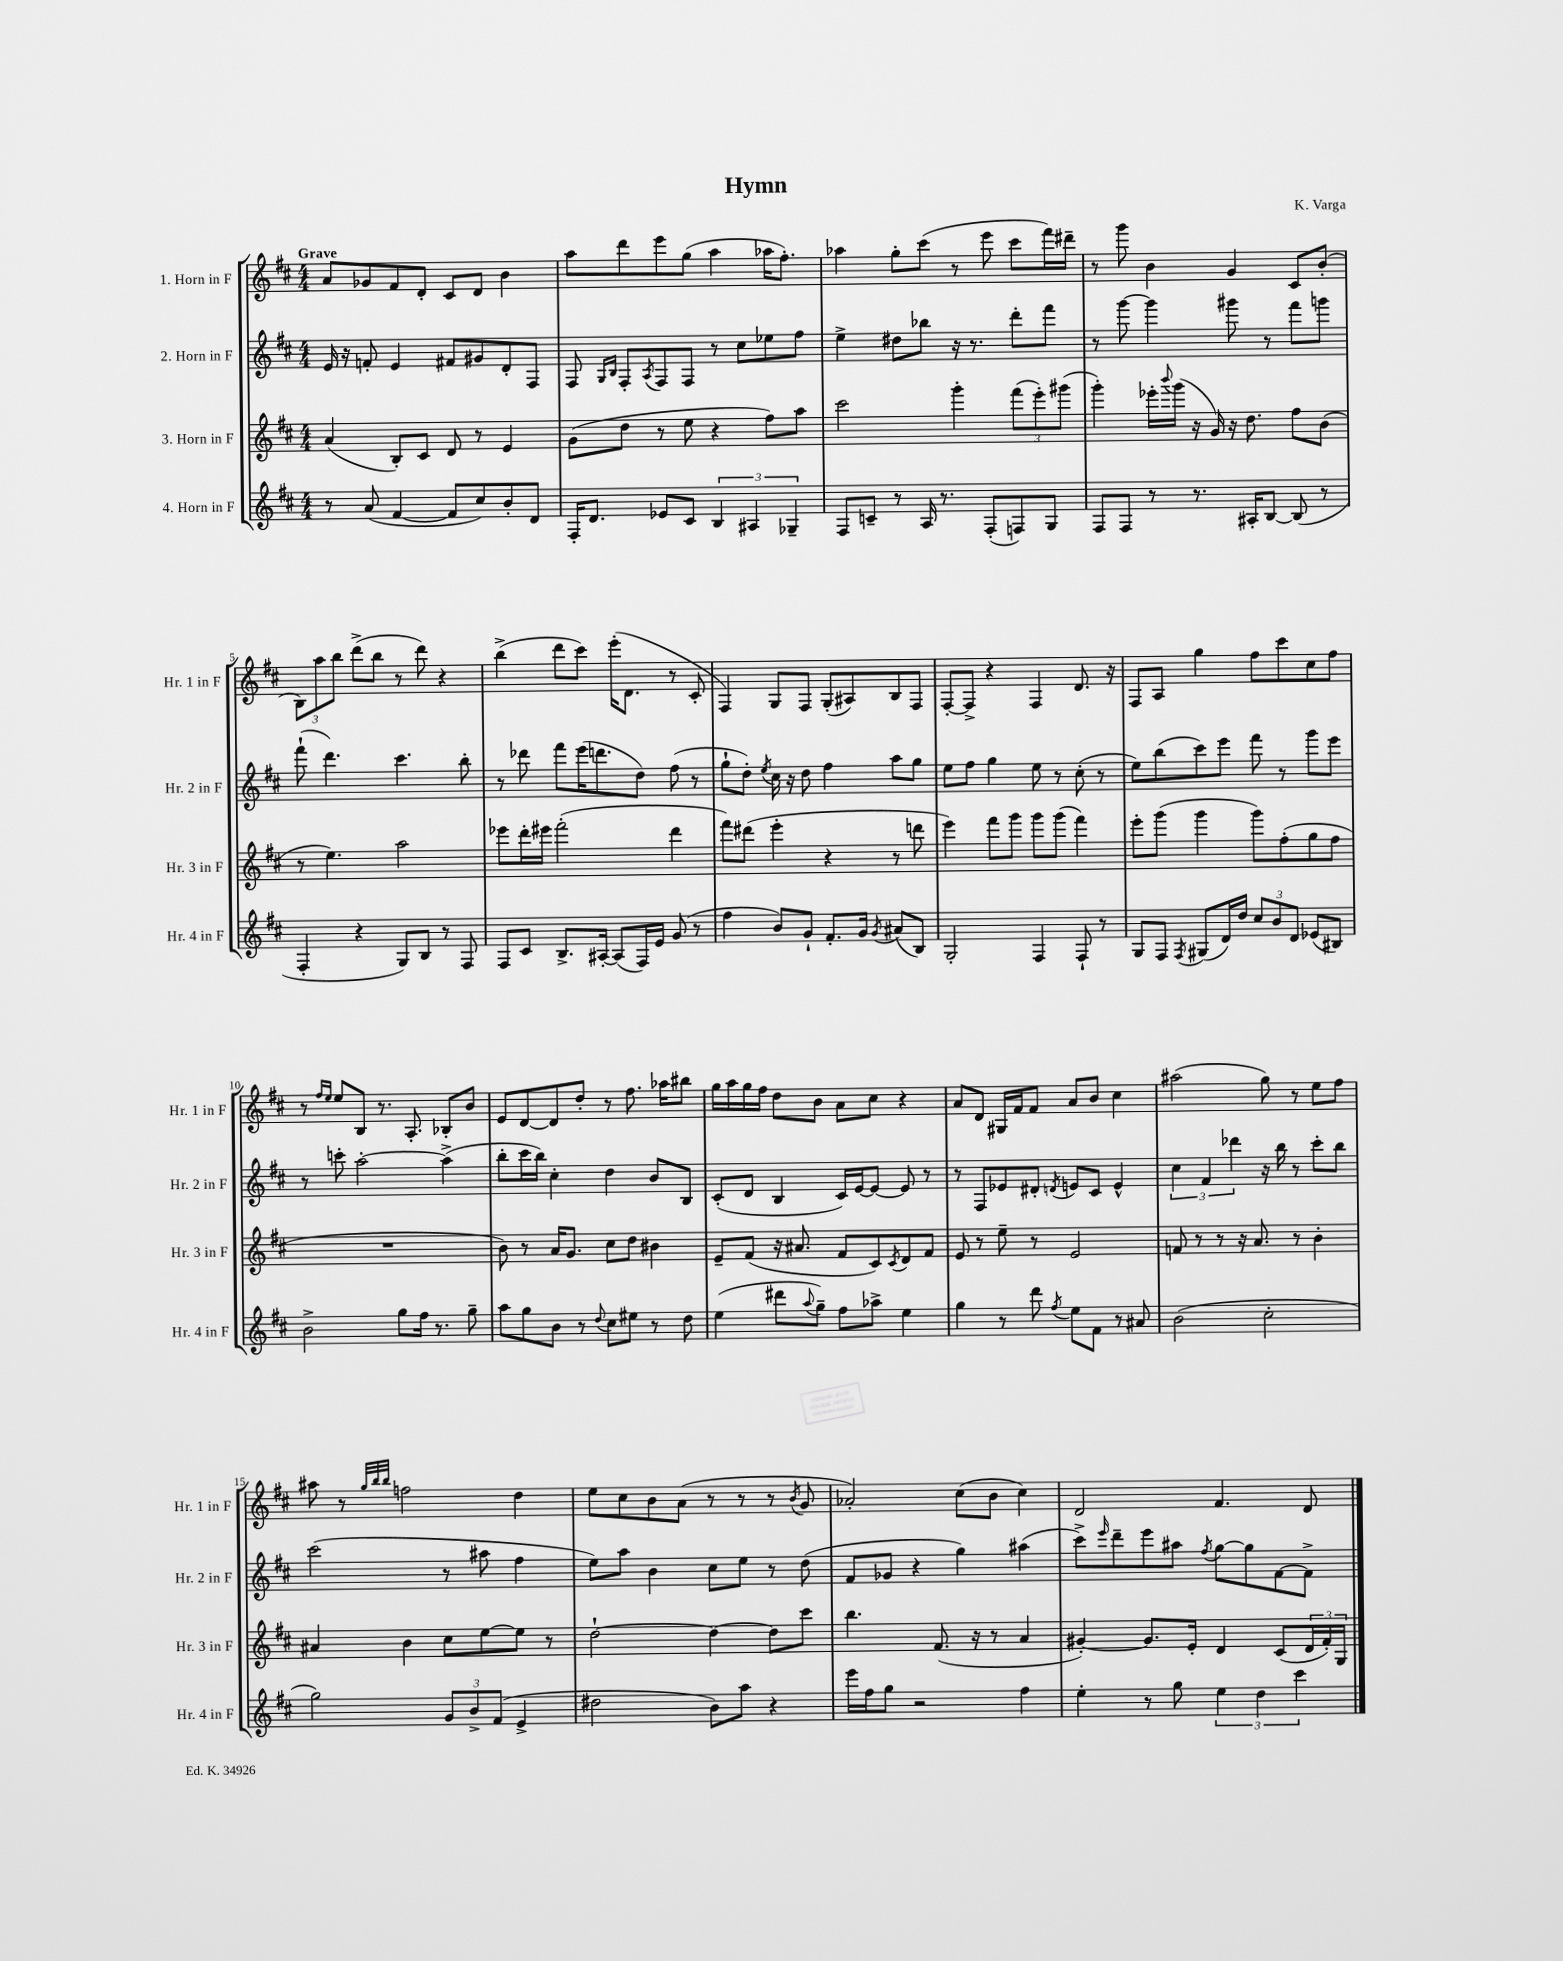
\header { title = "Hymn" composer = "K. Varga" }
<<
\new StaffGroup <<
\new Staff = "s0" \with { instrumentName = "1. Horn in F" shortInstrumentName = "Hr. 1 in F" } {
    \clef treble \key d \major \numericTimeSignature \time 4/4 \tempo "Grave"
    a'8 ges'8 fis'8 d'8-. cis'8 d'8 b'4 |
    a''8 d'''8 e'''8 g''8( a''4 aes''16 fis''8.-.) |
    aes''4 g''8-. cis'''8( r8 e'''8 cis'''8 fis'''16) dis'''16-- |
    r8 g'''8 b'4 g'4 cis'8 b'8-.( |
    \tuplet 3/2 { b8) a''8 b''8 } d'''8->( b''8 r8 d'''8) r4 |
    b''4->( d'''8 cis'''8) e'''16-.( d'8. r8 cis'8-. |
    fis4) g8 fis8 g8-.( ais8) b8 fis8 |
    fis8~-. fis8-> r4 fis4 d'8. r16 |
    fis8 a8 g''4 fis''8 cis'''8 cis''8 fis''8 |
    r8 \grace { fis''16 e''16 } e''8 b8 r8. a8.-. bes8-. b'8 |
    e'8 d'8~ d'8 d''8-. r8 fis''8. aes''16 bis''8 |
    g''16 a''16 g''16 fis''16 d''8 b'8 a'8 cis''8 r4 |
    a'8 d'8 gis16 fis'16 fis'8 a'8 b'8 cis''4 |
    ais''2( g''8) r8 e''8 fis''8 |
    ais''8 r8 \grace { g''32 b''32 b''32 } f''2 d''4 |
    e''8 cis''8 b'8 a'8( r8 r8 r8 \acciaccatura { b'8 } g'8 |
    aes'2-.) cis''8( b'8 cis''4) |
    d'2 fis'4. d'8 \bar "|." |
}
\new Staff = "s1" \with { instrumentName = "2. Horn in F" shortInstrumentName = "Hr. 2 in F" } {
    \clef treble \key d \major \numericTimeSignature \time 4/4
    e'16 r16 f'8-. e'4 fis'8 gis'8 d'8-. fis8 |
    fis8 \grace { g16 b16 } fis8-. \acciaccatura { a8 } fis8 fis8 r8 cis''8 ees''8 fis''8 |
    e''4-> dis''8 bes''8 r16 r8. d'''8-. fis'''8 |
    r8 g'''8~ g'''4 gis'''8 r8 fis'''8 g'''8 |
    fis'''8-!( d'''4.) cis'''4. b''8-. |
    r8 des'''8 fis'''8 e'''16( d'''8. d''8) fis''8( r8 |
    g''8-! d''8-.) \acciaccatura { e''8 } cis''16 r16 d''8 fis''4 a''8 g''8 |
    e''8 fis''8 g''4 e''8 r8 cis''8-.( r8 |
    e''8) b''8( cis'''8) e'''8 fis'''8 r8 g'''8 e'''8 |
    r8 c'''8-. a''2~-. a''4->( |
    b''8-. cis'''16 b''16) cis''4-. d''4 b'8 b8 |
    cis'8-.( d'8 b4 cis'16) e'16~ e'8~ e'8 r8 |
    r8 fis8 ees'8 dis'8-. \acciaccatura { d'8 } e'8 cis'8 e'4-^ |
    \tuplet 3/2 { cis''4 fis'4 des'''4 } r16 b''16 r8 cis'''8-. b''8 |
    cis'''2( r8 ais''8 fis''4 |
    e''8) a''8 b'4 cis''8 e''8 r8 d''8( |
    fis'8 ges'8 r4 g''4) ais''4( |
    cis'''8->) \grace { e'''16 } d'''8-- e'''8 ais''8 \acciaccatura { fis''8 } g''8~ g''8 fis'8~ fis'8-> \bar "|." |
}
\new Staff = "s2" \with { instrumentName = "3. Horn in F" shortInstrumentName = "Hr. 3 in F" } {
    \clef treble \key d \major \numericTimeSignature \time 4/4
    a'4( b8-.) cis'8 d'8 r8 e'4 |
    g'8( d''8 r8 e''8 r4 fis''8) a''8 |
    cis'''2 g'''4-. \tuplet 3/2 { fis'''8( e'''8-.) gis'''8( } |
    g'''4-.) ees'''16-. \appoggiatura { b'''8 } g'''16( r16 g'16) r16 d''8. fis''8 b'8( |
    r8 e''4.) a''2 |
    ees'''8 d'''16-. eis'''16 fis'''2-.( d'''4 |
    fis'''8) dis'''8( e'''4-. r4 r8 d'''8 |
    e'''4) fis'''8 g'''8 g'''8 g'''8( fis'''4) |
    e'''8-. g'''8( g'''4 g'''8) fis''8-.( g''8 fis''8 |
    R1 |
    b'8) r8 a'16 g'8. cis''8 d''8 bis'4 |
    e'8-- fis'8( r16 ais'8. fis'8 cis'8) \acciaccatura { cis'8 } d'8 fis'8 |
    e'8 r8 e''8-- r8 e'2 |
    f'8 r8 r8 r16 a'8. r8 b'4-. |
    ais'4 b'4 cis''8 e''8~ e''8 r8 |
    d''2~-! d''4~ d''8 cis'''8 |
    b''4. fis'8.( r16 r8 a'4 |
    gis'4~-.) gis'8. e'16-. d'4 cis'8( \tuplet 3/2 { d'16 fis'16-.) g16 } \bar "|." |
}
\new Staff = "s3" \with { instrumentName = "4. Horn in F" shortInstrumentName = "Hr. 4 in F" } {
    \clef treble \key d \major \numericTimeSignature \time 4/4
    r8 a'8( fis'4~ fis'8 cis''8) b'8-. d'8 |
    fis16-. d'8. ees'8 cis'8 \tuplet 3/2 { b4 ais4 ges4-- } |
    fis8 c'8-- r8 a16 r8. fis8-.( f8) g8 |
    fis8 fis8 r8 r8. ais16-. b8~ b8( r8 |
    fis4-. r4 g8) b8 r8 fis8 |
    fis8 cis'8 b8.-> ais16~-. ais8( fis16) e'16 g'8( r8 |
    fis''4 b'8) g'8-! fis'8.-. g'16 \acciaccatura { g'8 } ais'8( b8) |
    g2-. fis4 fis8-! r8 |
    g8 fis8 \acciaccatura { fis8 } gis8( d'16) d''16 \tuplet 3/2 { cis''8 b'8 d'8 } ees'8( bis8) |
    b'2-> g''8 fis''16 r8. g''8-- |
    a''8 g''8 b'8 r8 \appoggiatura { d''8 } cis''8 eis''8 r8 d''8 |
    e''4( dis'''8 \appoggiatura { a''8 } g''8--) fis''8 aes''8-> e''4 |
    g''4 r8 d'''8 \acciaccatura { fis''8 } e''8 fis'8 r8 ais'8 |
    b'2( cis''2-. |
    g''2) \tuplet 3/2 { g'8 b'8-> fis'8( } e'4-> |
    dis''2 b'8) a''8 r4 |
    e'''16 fis''16 g''8 r2 fis''4 |
    e''4-. r8 g''8 \tuplet 3/2 { e''4 d''4 cis'''4 } \bar "|." |
}
>>
>>
